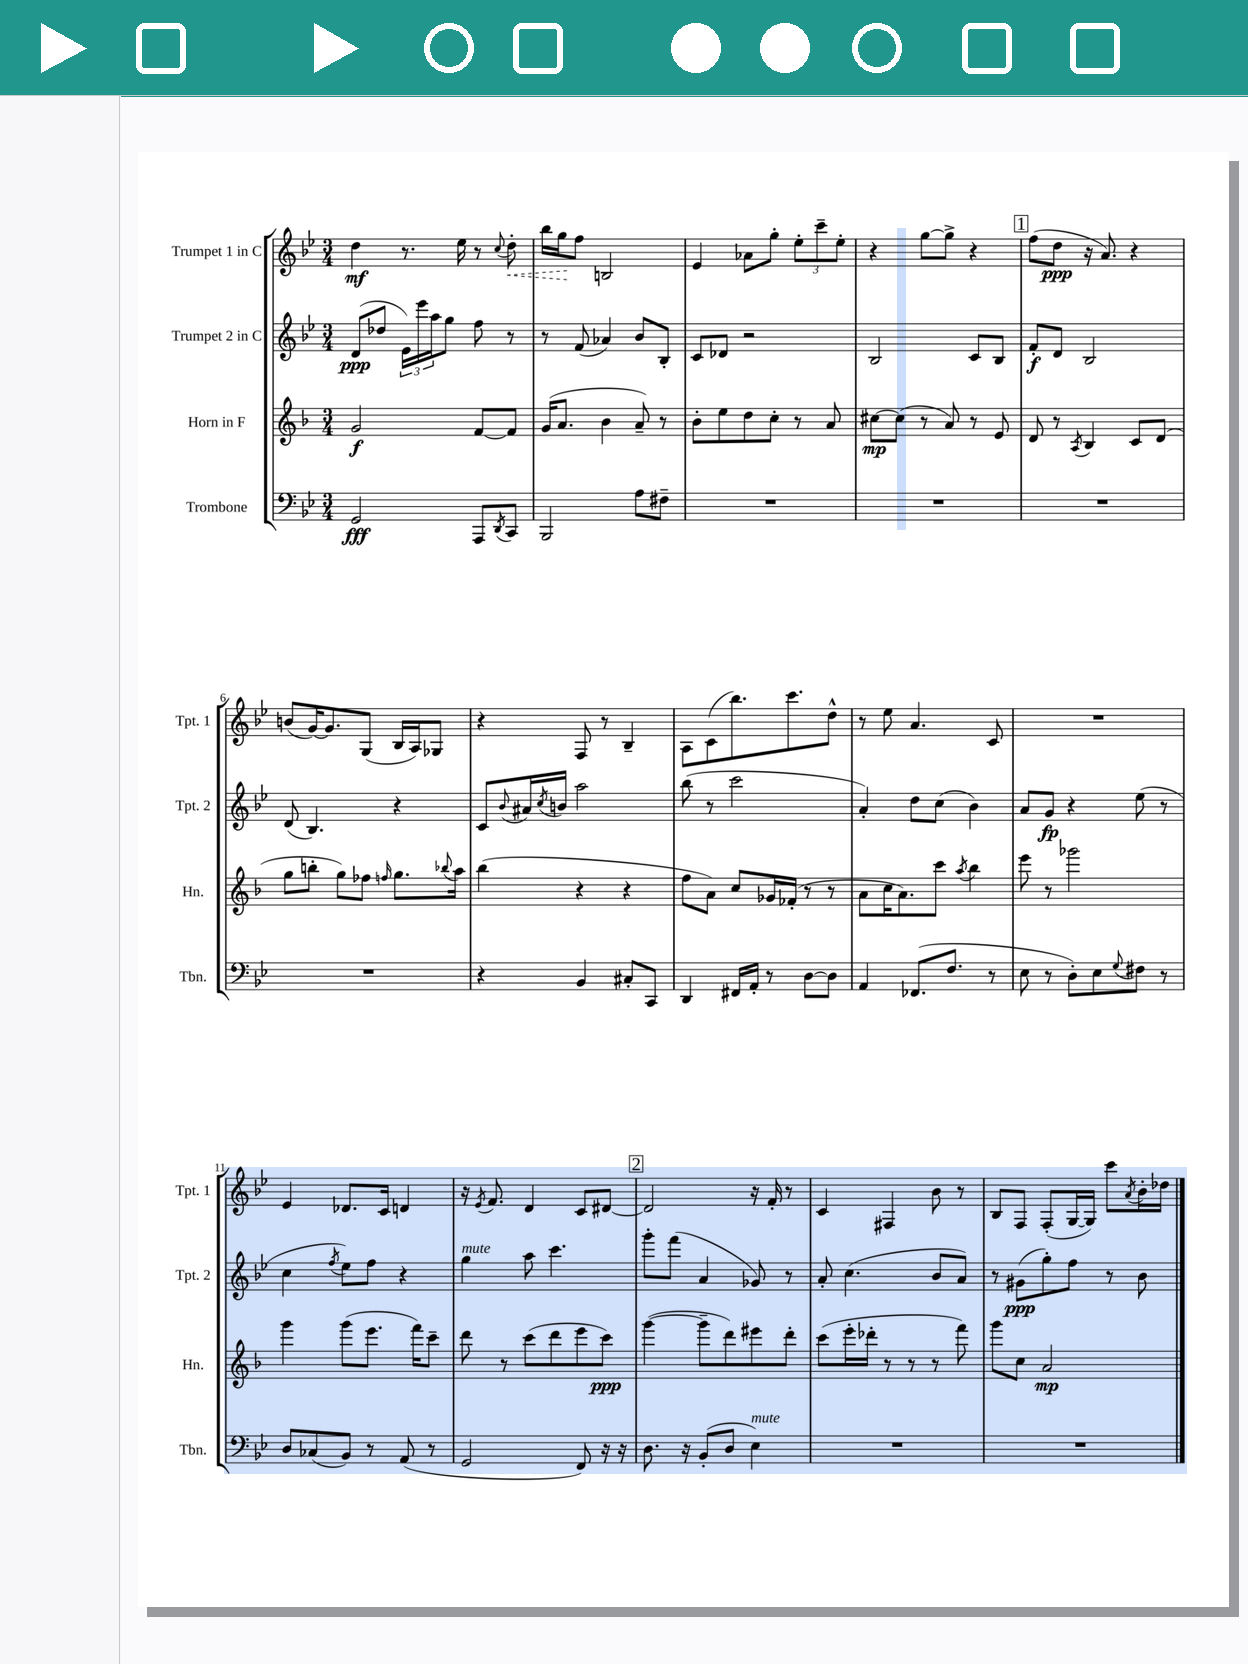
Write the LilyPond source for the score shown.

<<
\new StaffGroup <<
\new Staff = "s0" \with { instrumentName = "Trumpet 1 in C" shortInstrumentName = "Tpt. 1" } {
    \clef treble \key bes \major \numericTimeSignature \time 3/4
    d''4\mf r8. ees''16 r8 \appoggiatura { c''8 } \once \override Hairpin.style = #'dashed-line d''8-.\< |
    bes''16 g''16\! f''8 b2 |
    ees'4 aes'8 g''8-. \tuplet 3/2 { ees''8-. c'''8-- ees''8-. } |
    r4 g''8~ g''8-> r4 |
    \mark \markup { \box "1" } f''8( d''8\ppp r16 a'8.) r4 |
    b'8( g'16~) g'8. g8( bes16 a16) ges8 |
    r4 f8 r8 bes4-- |
    a8 c'8( bes''8.) c'''8. d''8-^ |
    r8 ees''8 a'4. c'8 |
    R2. |
    ees'4 des'8. c'16 d'4 |
    r16 \acciaccatura { ees'8 } f'8. d'4 c'8 dis'8~ |
    \mark \markup { \box "2" } dis'2 r16 f'16-. r8 |
    c'4 fis4 bes'8 r8 |
    bes8 f8 f8-.( g16~ g16) c'''8 \acciaccatura { a'8 } bes'16-. des''16 \bar "|." |
}
\new Staff = "s1" \with { instrumentName = "Trumpet 2 in C" shortInstrumentName = "Tpt. 2" } {
    \clef treble \key bes \major \numericTimeSignature \time 3/4
    d'8\ppp( des''8 \tuplet 3/2 { ees'16) ees'''16 a''16 } g''8 f''8 r8 |
    r8 f'8( aes'4) bes'8 bes8-. |
    c'8 des'8 r2 |
    bes2 c'8 bes8 |
    \mark \markup { \box "1" } f'8-.\f d'8 bes2 |
    d'8( bes4.) r4 |
    c'8 \appoggiatura { bes'8 } ais'16 \acciaccatura { c''8 } b'16 a''2 |
    bes''8( r8 c'''2 |
    a'4-.) d''8 c''8( bes'4) |
    a'8 g'8\fp r4 ees''8( r8 |
    c''4 \acciaccatura { f''8 } ees''8) f''8 r4 |
    g''4^\markup { \italic "mute" } a''8 c'''4. |
    \mark \markup { \box "2" } g'''8-. f'''8( a'4 ges'8) r8 |
    a'8-. c''4.( bes'8 a'8) |
    r8 gis'8\ppp( g''8-.) f''8 r8 bes'8 \bar "|." |
}
\new Staff = "s2" \with { instrumentName = "Horn in F" shortInstrumentName = "Hn." } {
    \clef treble \key f \major \numericTimeSignature \time 3/4
    g'2\f f'8~ f'8 |
    g'16( a'8. bes'4 a'8--) r8 |
    bes'8-. e''8 d''8 c''8-. r8 a'8 |
    cis''8~\mp cis''8( r8 a'8) r8 e'8 |
    \mark \markup { \box "1" } d'8 r8 \acciaccatura { a8 } bes4 c'8 d'8( |
    g''8 b''8-. g''8) fes''8 \grace { f''16 } g''8. \appoggiatura { bes''8 } a''16 |
    bes''4( r4 r4 |
    f''8 a'8) c''8 ges'16 fes'16-.( r8 r8 |
    a'8 c''16 a'8.) c'''8 \acciaccatura { a''8 } bes''4 |
    e'''8 r8 ges'''2 |
    g'''4 g'''8( e'''8. f'''16) c'''8-- |
    d'''8 r8 c'''8( d'''8 e'''8 c'''8\ppp) |
    \mark \markup { \box "2" } g'''4~( g'''8-- d'''8) eis'''8 d'''8-. |
    c'''8( e'''16-. des'''16-. r8 r8 r8 f'''8) |
    g'''8 c''8 a'2\mp \bar "|." |
}
\new Staff = "s3" \with { instrumentName = "Trombone" shortInstrumentName = "Tbn." } {
    \clef bass \key bes \major \numericTimeSignature \time 3/4
    g,2\fff a,,8 \acciaccatura { d,8 } c,8 |
    bes,,2 a8 fis8-- |
    R2. |
    R2. |
    \mark \markup { \box "1" } R2. |
    R2. |
    r4 bes,4 cis8-. c,8 |
    d,4 fis,16 a,16-. r8 d8~ d8 |
    a,4 fes,8.( f8. r8 |
    ees8 r8 d8-.) ees8 \appoggiatura { g8 } fis8 r8 |
    d8 ces8( bes,8) r8 a,8( r8 |
    g,2 f,8) r16 r16 |
    \mark \markup { \box "2" } d8. r16 bes,8-.( d8 ees4^\markup { \italic "mute" }) |
    R2. |
    R2. \bar "|." |
}
>>
>>
